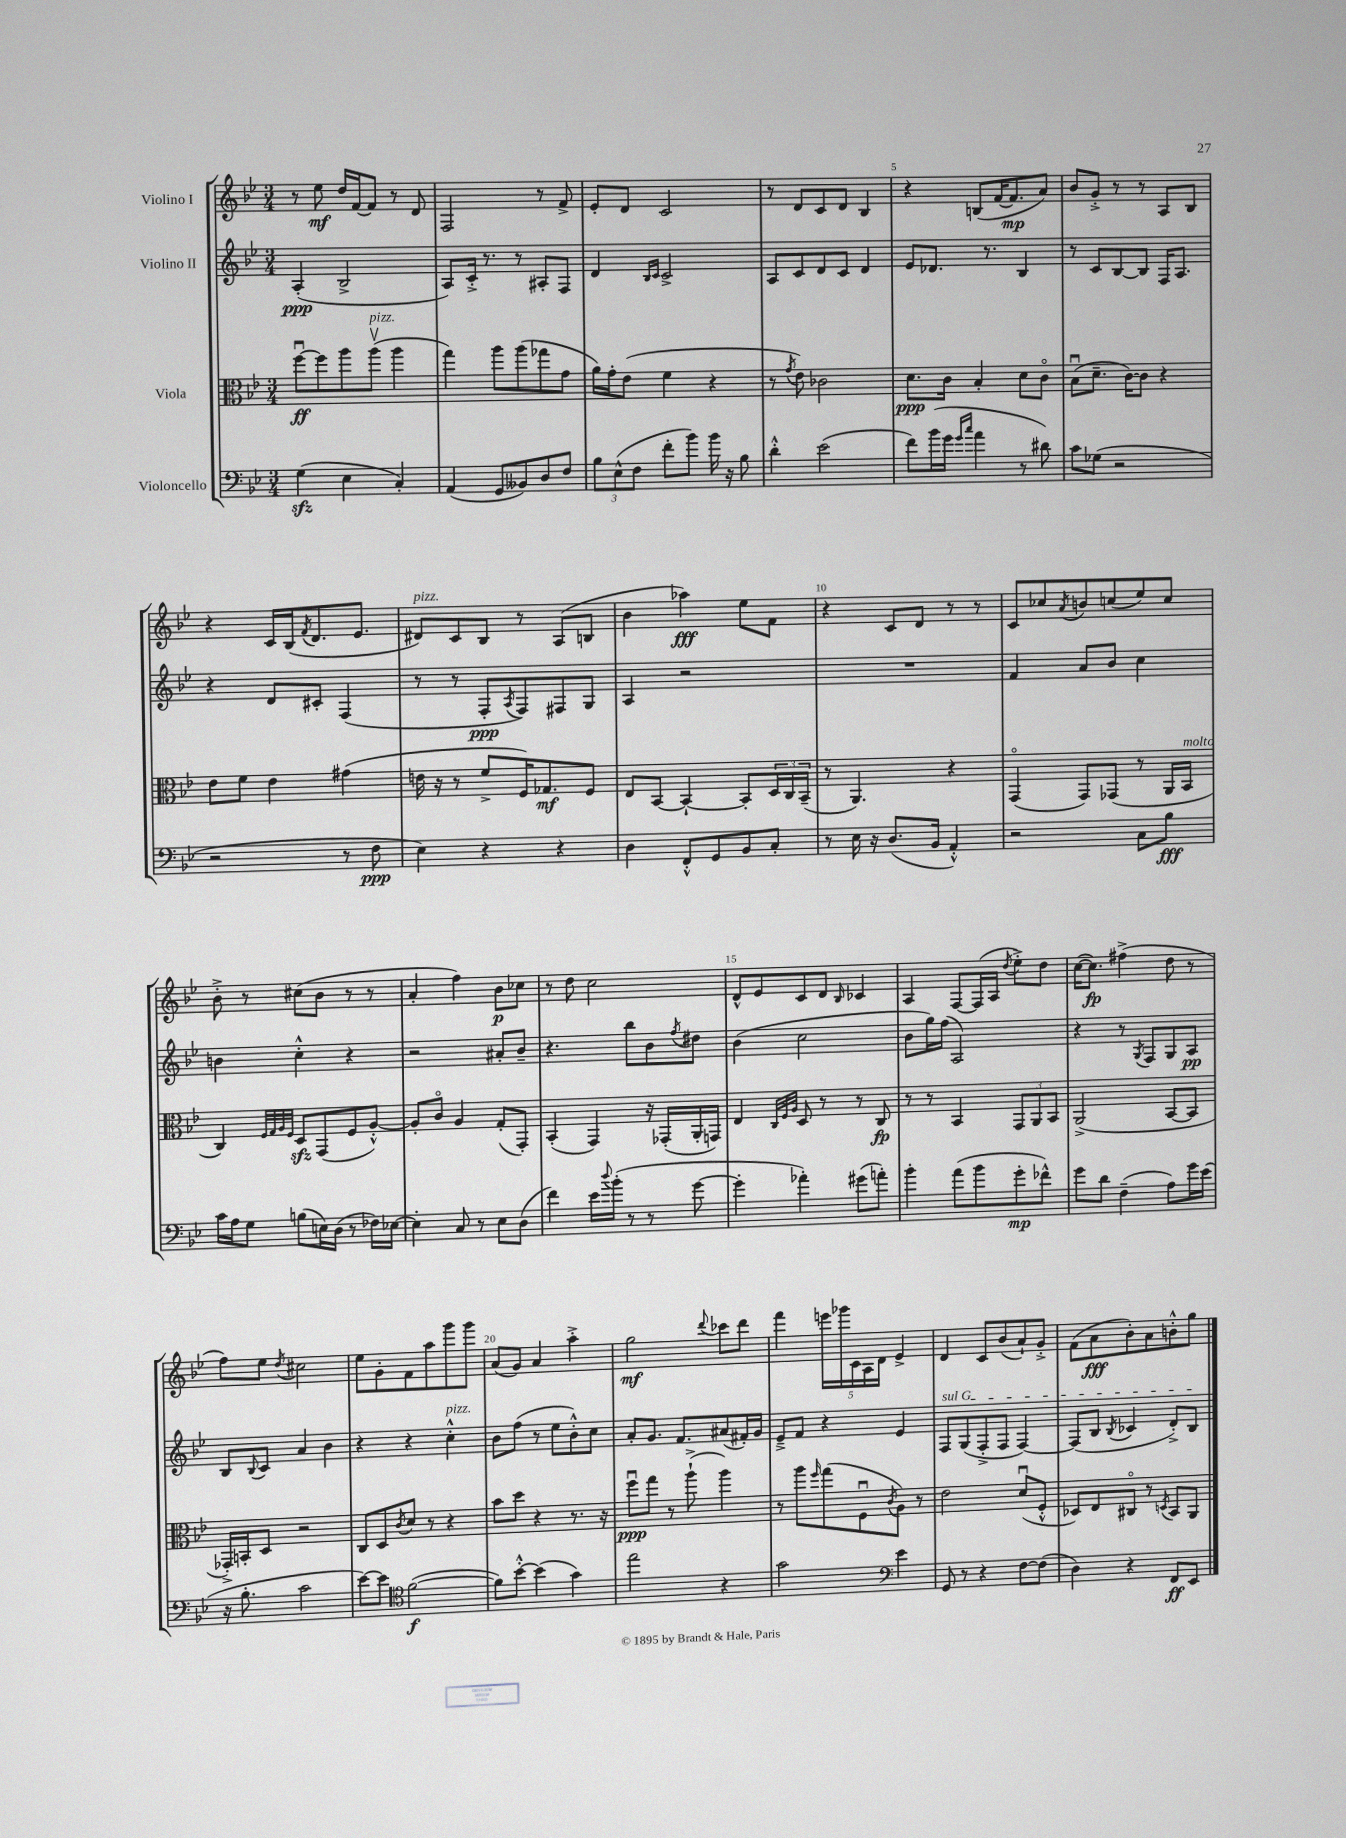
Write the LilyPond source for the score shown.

<<
\new StaffGroup <<
\new Staff = "s0" \with { instrumentName = "Violino I" } {
    \clef treble \key bes \major \numericTimeSignature \time 3/4
    r8 ees''8\mf d''16 f'16~ f'8 r8 d'8 |
    f2 r8 f'8-> |
    ees'8-. d'8 c'2 |
    r8 d'8 c'8 d'8 bes4 |
    r4 b8( f'16~ f'8.\mp a'8) |
    bes'8 g'8-.-> r8 r8 a8 bes8 |
    r4 c'16 bes16( \acciaccatura { f'8 } d'8. ees'8. |
    dis'8^\markup { \italic "pizz." }) c'8 bes8 r8 a8( b8 |
    bes'4 aes''4\fff) ees''8 f'8 |
    r4 c'8 d'8 r8 r8 |
    c'8 ces''8 \acciaccatura { a'8 } b'8 c''8( ees''8) c''8 |
    bes'8-.-> r8 cis''8( bes'8 r8 r8 |
    a'4-. f''4) bes'8\p ces''8 |
    r8 d''8 c''2 |
    d'8-^ ees'8 c'8 d'8 \grace { bes16 } ces'4 |
    a4 f8~ f16( a16 \acciaccatura { d''8 } ees''8-.->) d''8 |
    c''16~( c''8.\fp) fis''4->( d''8 r8 |
    f''8) ees''8 \acciaccatura { d''8 } cis''2 |
    ees''8 g'8-. f'8 a''8 g'''8 g'''8 |
    a'8( g'8) a'4 a''4-.-> |
    g''2\mf \appoggiatura { d'''8 } ces'''8 d'''8 |
    f'''4 \tuplet 5/4 { e'''16 ges'''16 c'16 a16 d'16 } ees'4-> |
    d'4 c'8 bes'8( a'8-!) g'8-.-> |
    f'8( a'8\fff bes'8-.) a'8 b'8-.-^ g''8 \bar "|." |
}
\new Staff = "s1" \with { instrumentName = "Violino II" } {
    \clef treble \key bes \major \numericTimeSignature \time 3/4
    a4-.\ppp( bes2-> |
    a8) c'16-.-> r8. r8 ais8-. f8 |
    d'4 \grace { bes16 c'16 } c'2-> |
    a8 c'8 d'8 c'8 d'4 |
    ees'8 des'8. r8. bes4 |
    r8 c'8 bes8~ bes8 f16 a8. |
    r4 d'8 cis'8-. f4( |
    r8 r8 f8-.\ppp \acciaccatura { a8 } f8) fis8 g8 |
    a4 r2 |
    R2. |
    f'4 a'8 bes'8 c''4 |
    b'4 c''4-.-^ r4 |
    r2 ais'8-. bes'8-- |
    r4. bes''8 bes'8 \acciaccatura { f''8 } dis''8 |
    bes'4( c''2 |
    bes'8 g''16) f''16( a2) |
    r4 r8 \acciaccatura { g8 } f8 g8 a8\pp |
    bes8 \appoggiatura { bes8 } c'8 a'4 bes'4 |
    r4 r4 c''4-.-^^\markup { \italic "pizz." } |
    bes'8 f''8( r8 ees''8 bes'8-.-^) c''8 |
    a'8-. g'8. f'8. ais'8( fis'16-.) g'16 |
    ees'8---> f'8 r4 ees'4 |
    \once \override TextSpanner.bound-details.left.text = \markup { \italic "sul G" } f8\startTextSpan g8( f8-.-> f8 f4~) |
    f8( bes8 \acciaccatura { bes8 } ces'4 d'8-.->) bes8\stopTextSpan \bar "|." |
}
\new Staff = "s2" \with { instrumentName = "Viola" } {
    \clef alto \key bes \major \numericTimeSignature \time 3/4
    f''8~\downbow\ff f''8 a''8 a''8\upbow^\markup { \italic "pizz." }( a''4 |
    g''4) a''8 a''8( ges''8 g'8 |
    a'16) g'16-. ees'8( f'4 r4 |
    r8 \acciaccatura { g'8 } ees'8) ces'2 |
    d'8.\ppp c'16 bes4-. d'8 c'8\flageolet |
    bes8\downbow( d'8.-- c'16~) c'8 r4 |
    ees'8 f'8 ees'4 gis'4( |
    e'16 r16 r8 f'8-> f16) ges8.\mf f8 |
    ees8 bes,8~ bes,4~-! bes,8-. \tuplet 3/2 { d16 c16 bes,16--( } |
    r8 a,4.) r4 |
    g,4\flageolet( g,8) ges,8( r8 a,16 bes,16^\markup { \italic "molto" } |
    c4) \grace { f32 g32 a32 f32 } d8\sfz g,8( f8 a8~-.-^) |
    a8-. c'8\flageolet a4 g8-.( g,8-.) |
    bes,4-.( g,4) r16 ges,16-.( a,16-. g,16) |
    ees4 \grace { c32 f32 a32 } d8 r8 r8 c8\fp |
    r8 r8 bes,4 \tuplet 3/2 { g,8 a,8 bes,8 } |
    a,2->( bes,8~ bes,8 |
    ges,16-.->) b,16-. d8 r2 |
    c8 d8 \acciaccatura { c'8 } d'8 r8 r4 |
    bes'8 d''8 r4 r8. r16 |
    f''8\downbow\ppp g''8 r8 a''8-!->( a''4) |
    r8 a''8 \grace { f''16 } g''8( f8\downbow \acciaccatura { c'8 } a8) r8 |
    ees'2 d'8\downbow( f8-.-^ |
    des8) ees8 cis8\flageolet r8 \acciaccatura { d8 } bes,8 a,8 \bar "|." |
}
\new Staff = "s3" \with { instrumentName = "Violoncello" } {
    \clef bass \key bes \major \numericTimeSignature \time 3/4
    g4\sfz( ees4 c4-.) |
    a,4( g,8 beses,8) d8 f8 |
    \tuplet 3/2 { bes8 ees8-^( f8 } f'8-. bes'8) bes'16 r16 bes8 |
    d'4-.-^ ees'2( |
    f'8) bes'16( g'16 \grace { g'16 c''16 } a'4 r8 dis'8) |
    c'8 ges8( r2 |
    r2 r8 f8\ppp |
    ees4) r4 r4 |
    d4 f,8-.-^ g,8 bes,8 c8-. |
    r8 ees16 r16 d8.( bes,16 a,4-.-^) |
    r2 c8 bes8\fff |
    c'16 a16 g8 b8( e16) d16( r8 fes16) ees16~ |
    ees4-. c8 r8 ees8 d8( |
    f'4) ees'16 \appoggiatura { d''8 } bes'16-.( r8 r8 g'8~ |
    g'4-. aes'4-.) gis'8( a'8-.) |
    bes'4-. a'8( bes'8 g'8-.\mp fes'8-^) |
    g'8 d'8 f4--( a8) g'16 ees'16( |
    r16 bes8.-. c'2 |
    ees'8~) ees'8 \clef tenor f'2~\f( |
    f'8) bes'8~-.-^ bes'4( g'4) |
    ees''2 r4 |
    g'2 \clef bass ees'4 |
    g,8 r8 r4 f8~ f8( |
    d4) r4 f,8\ff ees,8 \bar "|." |
}
>>
>>
\layout { \context { \Score \override BarNumber.break-visibility = ##(#f #t #t) barNumberVisibility = #(every-nth-bar-number-visible 5) } }
